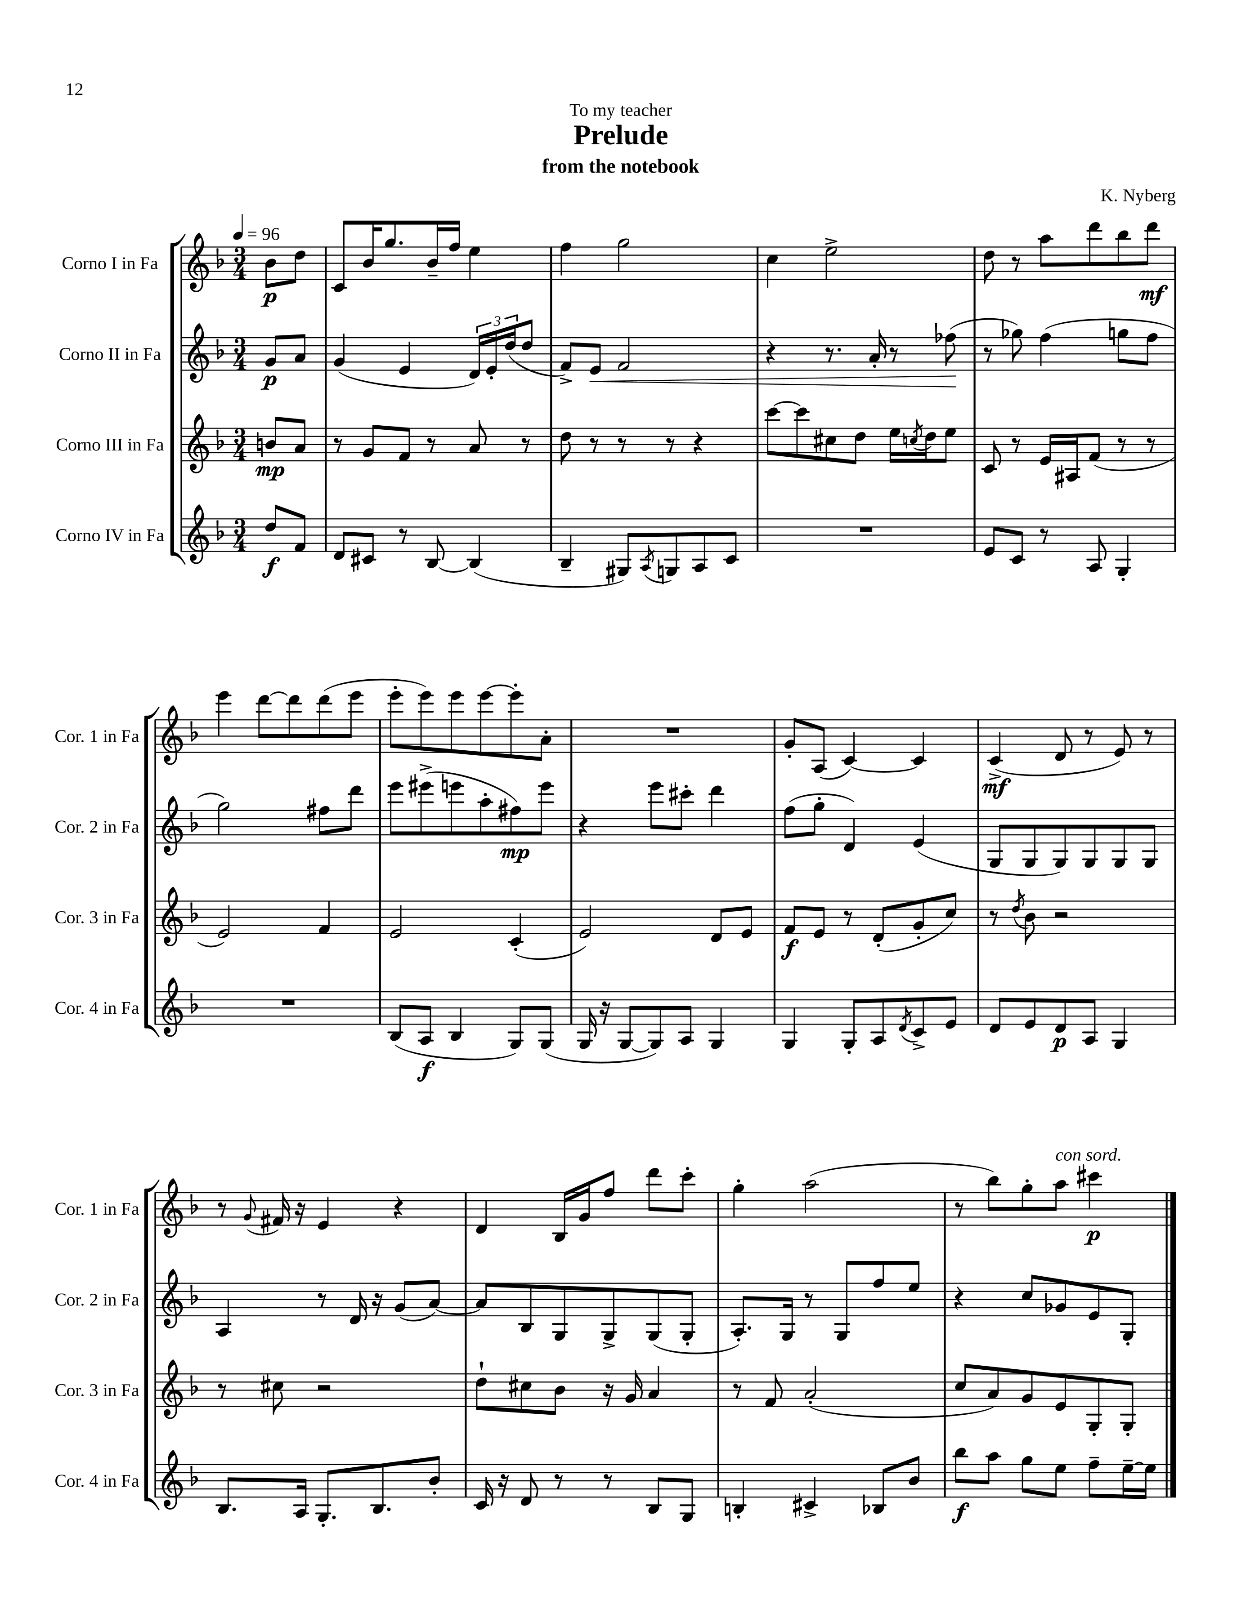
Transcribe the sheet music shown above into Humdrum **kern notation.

**kern	**kern	**kern	**kern
*staff4	*staff3	*staff2	*staff1
*clefG2	*clefG2	*clefG2	*clefG2
*k[b-]	*k[b-]	*k[b-]	*k[b-]
*M3/4	*M3/4	*M3/4	*M3/4
*MM96	*MM96	*MM96	*MM96
8dd	8b	8g	8b-
8f	8a	8a	8dd
=	=	=	=
8d	8r	(4g	8c
8c#	8g	.	16b-
.	.	.	8.gg
8r	8f	4e	.
[8B-	8r	.	16b-~
.	.	.	16ff
(4B-]	8a	24d)	4ee
.	.	24e'	.
.	.	(24dd	.
.	8r	8dd	.
=	=	=	=
4B-~	8dd	8f^)	4ff
.	8r	8e	.
8G#)	8r	2f	2gg
8qA	.	.	.
8G	8r	.	.
8A	4r	.	.
8c	.	.	.
=	=	=	=
2.r	[8ccc	4r	4cc
.	8ccc]	.	.
.	8cc#	8.r	2ee^
.	8dd	.	.
.	.	16a'	.
.	16ee	8r	.
.	8qcc	.	.
.	16dd	.	.
.	8ee	(8ff-	.
=	=	=	=
8e	8c	8r	8dd
8c	8r	8gg-)	8r
8r	16e	(4ff	8aa
.	16A#	.	.
8A	(8f	.	8ddd
4G'	8r	8gg	8bb-
.	8r	8ff	8ddd
=	=	=	=
2.r	2e)	2gg)	4eee
.	.	.	[8ddd
.	.	.	8ddd]
.	4f	8ff#	(8ddd
.	.	8ddd	8eee
=	=	=	=
(8B-	2e	8eee	8eee'
8A	.	(8eee#^	8eee)
4B-	.	8eee	8eee
.	.	8aa'	[8eee
8G)	(4c'	8ff#)	8eee']
(8G	.	8eee	8a'
=	=	=	=
16G	2e)	4r	2.r
16r	.	.	.
[8G	.	.	.
8G])	.	8eee	.
8A	.	8ccc#'	.
4G	8d	4ddd	.
.	8e	.	.
=	=	=	=
4G	8f	(8ff	8g'
.	8e	8gg'	(8A
8G'	8r	4d)	[4c)
8A	(8d'	.	.
8qd	.	.	.
8c^	8g'	(4e	4c]
8e	8cc)	.	.
=	=	=	=
8d	8r	8G	(4c^
.	8qdd	.	.
8e	8b-	8G	.
8d	2r	8G)	8d
8A	.	8G	8r
4G	.	8G	8e)
.	.	8G	8r
=	=	=	=
8.B-	8r	4A	8r
.	.	.	8qqg
.	8cc#	.	16f#
16A	.	.	16r
8.G'	2r	8r	4e
.	.	16d	.
8.B-	.	16r	.
.	.	(8g	4r
8b-'	.	[8a)	.
=	=	=	=
16c	8dd`	8a]	4d
16r	.	.	.
8d	8cc#	8B-	.
8r	8b-	8G	16B-
.	.	.	16g
8r	16r	8G^	8ff
.	16g	.	.
8B-	4a	(8G	8ddd
8G	.	8G'	8ccc'
=	=	=	=
4B'	8r	8.A')	4gg'
.	8f	.	.
.	.	16G	.
4c#^	(2a'	8r	(2aa
.	.	8G	.
8B-	.	8ff	.
8b-	.	8ee	.
=	=	=	=
8bb-	8cc	4r	8r
8aa	8a)	.	8bb-)
8gg	8g	8cc	8gg'
8ee	8e	8g-	8aa
8ff~	8G'	8e	4ccc#
[16ee~	8G'	8G'	.
16ee]	.	.	.
==	==	==	==
*-	*-	*-	*-
